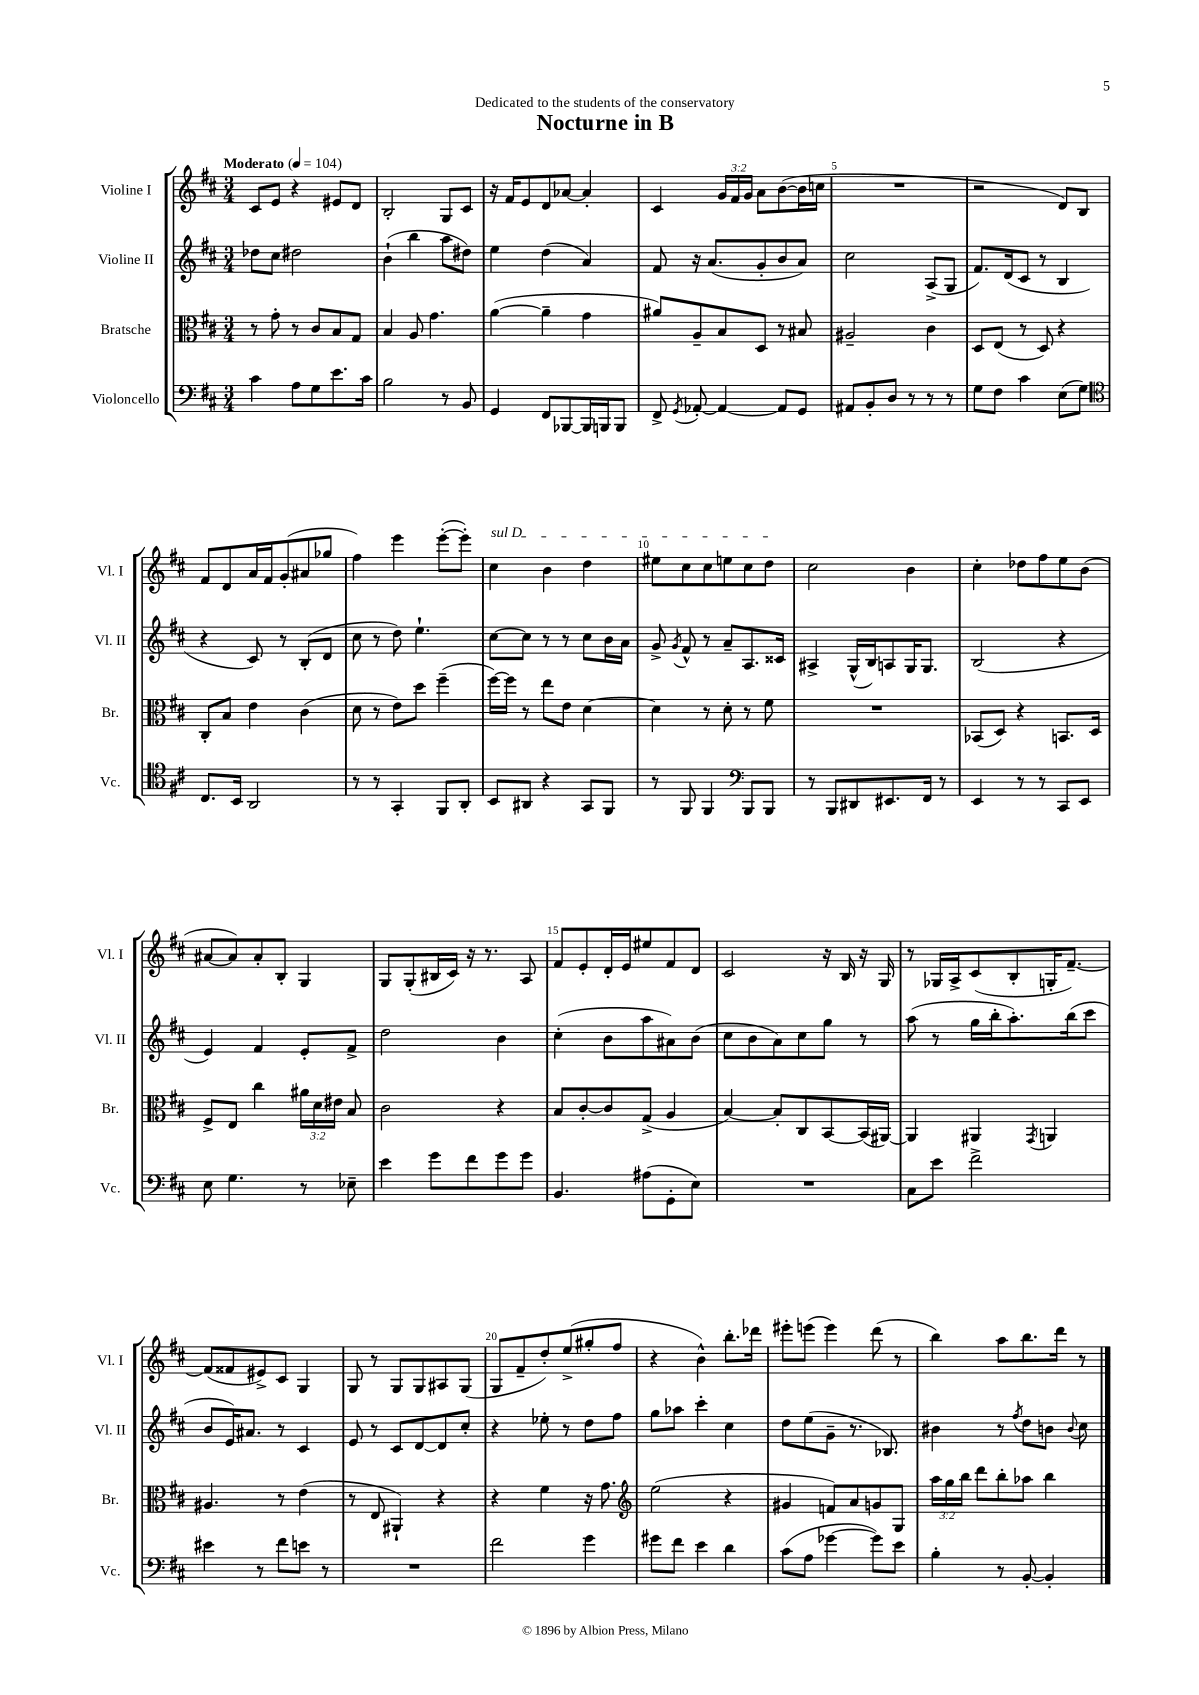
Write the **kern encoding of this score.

**kern	**kern	**kern	**kern
*part4	*part3	*part2	*part1
*staff4	*staff3	*staff2	*staff1
*I"Violoncello	*I"Bratsche	*I"Violine II	*I"Violine I
*I'Vc.	*I'Br.	*I'Vl. II	*I'Vl. I
*clefF4	*clefC3	*clefG2	*clefG2
*k[f#c#]	*k[f#c#]	*k[f#c#]	*k[f#c#]
*M3/4	*M3/4	*M3/4	*M3/4
*MM104	*MM104	*MM104	*MM104
=1	=1	=1	=1
!	!	!	!LO:TX:a:B:t=Moderato
4c#\	8r	8dd-X\L	8c#/L
.	8g'\	8cc#\J	8e/J
8A\L	8r	2dd#X\	4r
8G\	8c#/L	.	.
8.e\	8B/	.	8e#X/L
.	8G/J	.	8d/J
16c#\Jk	.	.	.
=2	=2	=2	=2
2B\	4B/	(4b`\	2B'/
.	8A/	4bb\	.
.	4.g\	.	.
8r	.	8aa\L	8G/L
8BB/	.	8dd#X\J)	8c#/J
=3	=3	=3	=3
4GG/	([4a\	4ee\	16r
.	.	.	16f#/KL
.	.	.	8e/
8FF#/L	4a~\]	(4dd\	8d/
[8BBB-X/	.	.	[8a-X/J
16BBB-/L]	4g\	4a/)	4a-'/]
16BBBn/J	.	.	.
8BBB/J	.	.	.
=4	=4	=4	=4
8FF#^/	8a#X/L)	8f#/	4c#/
8qGG/	.	.	.
[8AA-X'/	8A~/	16r	.
.	.	(8.a/L	.
4AA-/_	8B/	.	24g/LL
.	.	.	24f#/
.	.	.	24g/JJ
.	8D/J	8g'/	8a\L
8AA-/L]	8r	8b/	([8b\
8GG/J	8B#X/	8a/J)	16b\L]
.	.	.	16ccn\JJ
=5	=5	=5	=5
8AA#X/L	2A#X~/	2cc#\	2.r
8BB'/	.	.	.
8D/J	.	.	.
8r	.	.	.
8r	4c#\	(8A^/L	.
8r	.	8G/J	.
=6	=6	=6	=6
8G\L	8D/L	8.f#/L)	2r
8F#\J	(8E/J	.	.
.	.	(16d/k	.
4c#\	8r	8c#/J	.
.	8D/)	8r	.
(8E\L	4r	4B/	8d/L)
8G\J)	.	.	8B/J
!!LO:LB:g=z
=7	=7	=7	=7
*clefC4	*	*	*
8.C#/L	8C#'/L	4r	8f#/L
.	8B/J	.	8d/
16BB/Jk	.	.	.
2AA/	4e\	8c#/)	16a/L
.	.	.	16f#/J
.	.	8r	(8g'/
.	(4c#\	(8B'/L	8a#X/
.	.	8d/J	8gg-X/J
=8	=8	=8	=8
8r	8d\	8cc#\	4ff#\)
8r	8r	8r	.
4GG'/	8e\L)	8dd\)	4eee\
.	8dd\J	4.ee`\	.
8FF#/L	(4ff#~\	.	([8eee'\L
8AA'/J	.	.	8eee'\J])
=9	=9	=9	=9
!	!	!	!LO:TX:a:i:t=sul D
8BB/L	[16ff#\LL)	[8cc#\L	4cc#\
.	16ff#\JJ]	.	.
8AA#X/J	8r	8cc#\J]	.
4r	8ee\L	8r	4b\
.	8e\J	8r	.
8GG/L	[4d\	8cc#\L	4dd\
8FF#/J	.	16b\L	.
.	.	16a\JJ	.
=10	=10	=10	=10
8r	4d\]	8g^/	8ee#X\L
.	.	8qg/	.
8FF#/	.	8f#^^/	8cc#\
4FF#/	8r	8r	8cc#\
.	8d'\	8a~/L	8een\
*clefF4	*	*	*
8BBB/L	8r	8.A/	8cc#\
8BBB/J	8f#\	.	8dd\J
.	.	16c##X/Jk	.
=11	=11	=11	=11
8r	2.r	4A#X^/	2cc#\
8BBB/L	.	.	.
8DD#X/	.	(16G^^/LL	.
.	.	16B/J)	.
8.EE#X/	.	8An/	.
.	.	16G/K	4b\
16FF#/Jk	.	8.G/J	.
8r	.	.	.
=12	=12	=12	=12
4EE/	(8BB-X/L	(2B/	4cc#'\
.	8D/J)	.	.
8r	4r	.	8dd-X\L
8r	.	.	8ff#\
8CC#/L	8.BBn/L	4r	8ee\
8EE/J	.	.	(8b\J
.	16D/Jk	.	.
!!LO:LB:g=z
=13	=13	=13	=13
8E\	8F#^/L	4e/)	[8a#X/L
4.G\	8E/J	.	8a#/])
.	4cc#\	4f#/	8a#'/
.	.	.	8B'/J
8r	24a#X\LL	8e'/L	4G/
.	24d\	.	.
.	24e#X\JJ	.	.
8E-X~\	8B/	8f#^/J	.
=14	=14	=14	=14
4e\	2c#\	2dd\	8G/L
.	.	.	(8G'/
8g\L	.	.	16B#X/L
.	.	.	16c#/JJ)
8f#\	.	.	16r
.	.	.	8.r
8g\	4r	4b\	.
8g\J	.	.	8A/
=15	=15	=15	=15
4.BB/	8B/L	(4cc#'\	8f#/L
.	[8c#'/	.	8e'/
.	8c#/]	8b\L	16d'/L
.	.	.	16e/J
(8A#X\L	(8G^/J	8aa\	8ee#X/
8GG'\	4A/	8a#X\)	8f#/
8E\J)	.	(8b\J	8d/J
=16	=16	=16	=16
2.r	[4B/)	8cc#\L	2c#/
.	.	8b\	.
.	8B'/L]	8a\)	.
.	8C#/	8cc#\	.
.	[8BB/	8gg\J	16r
.	.	.	16B/
.	(16BB/L]	8r	16r
.	[16AA#X/JJ)	.	16G/
=17	=17	=17	=17
8C#\L	4AA#/]	(8aa\	8r
8e\J	.	8r	16G-X/LL
.	.	.	16A^/J
2f#^\	4AA#X/	16gg\LL	(8c#/
.	.	16bb'\J	.
.	.	8.aa'\)	8B'/
.	8qGG/	.	.
.	4AAn/	.	16Gn'/K
.	.	(16bb\k	[8.f#~/J)
.	.	8ccc#\J	.
!!LO:LB:g=z
=18	=18	=18	=18
4e#X\	4.A#X/	8b/L	(8f#/L]
.	.	16e/K)	8f##X/
.	.	8.a#X/J	.
8r	.	.	8e#X^/)
8f#\L	8r	8r	8c#/J
8en\J	(4e\	4c#/	4G/
8r	.	.	.
=19	=19	=19	=19
2.r	8r	8e/	8G/
.	8E/	8r	8r
.	4AA#X`/)	8c#/L	8G/L
.	.	[8d/	8G/
.	4r	8d/]	8A#X/
.	.	8cc#'/J	(8G/J
=20	=20	=20	=20
2f#\	4r	4r	8G/L
.	.	.	8f#~/
.	4f#\	8ee-X'\	8dd'/)
.	.	8r	(8ee^/
4g\	16r	8dd\L	8gg#X'/
.	8.g\	.	.
.	.	8ff#\J	8ff#/J
=21	=21	=21	=21
*	*clefG2	*	*
8g#X\L	(2ee\	8gg\L	4r
8f#\J	.	8aa-X\J	.
4e\	.	4ccc#'\	4b^^\)
4d\	4r	4cc#\	8.bb'\L
.	.	.	16ddd-X\Jk
=22	=22	=22	=22
(8c#\L	4g#X/	8dd\L	8eee#X'\L
8A\J	.	(8ee\	(8eeen\J
[4g-X\	8fn/L)	8g~\J	4eee\)
.	8a/	8.r	.
8g-\L])	8gn/	.	(8ddd\
.	.	8.B-X/)	.
8e\J	8G/J	.	8r
=23	=23	=23	=23
4B'\	24aa\LL	4b#X\	4bb\)
.	24gg\	.	.
.	24bb\JJ	.	.
.	8ddd\L	.	.
8r	8bb'\	8r	8aa\L
.	.	8qff#/	.
[8BB'/	8aa-X\J	8dd\L	8.bb\
4BB'/]	4bb\	8bn\J	.
.	.	.	16ddd\Jk
.	.	8qqb/	.
.	.	8cc#\	8r
==	==	==	==
*-	*-	*-	*-
